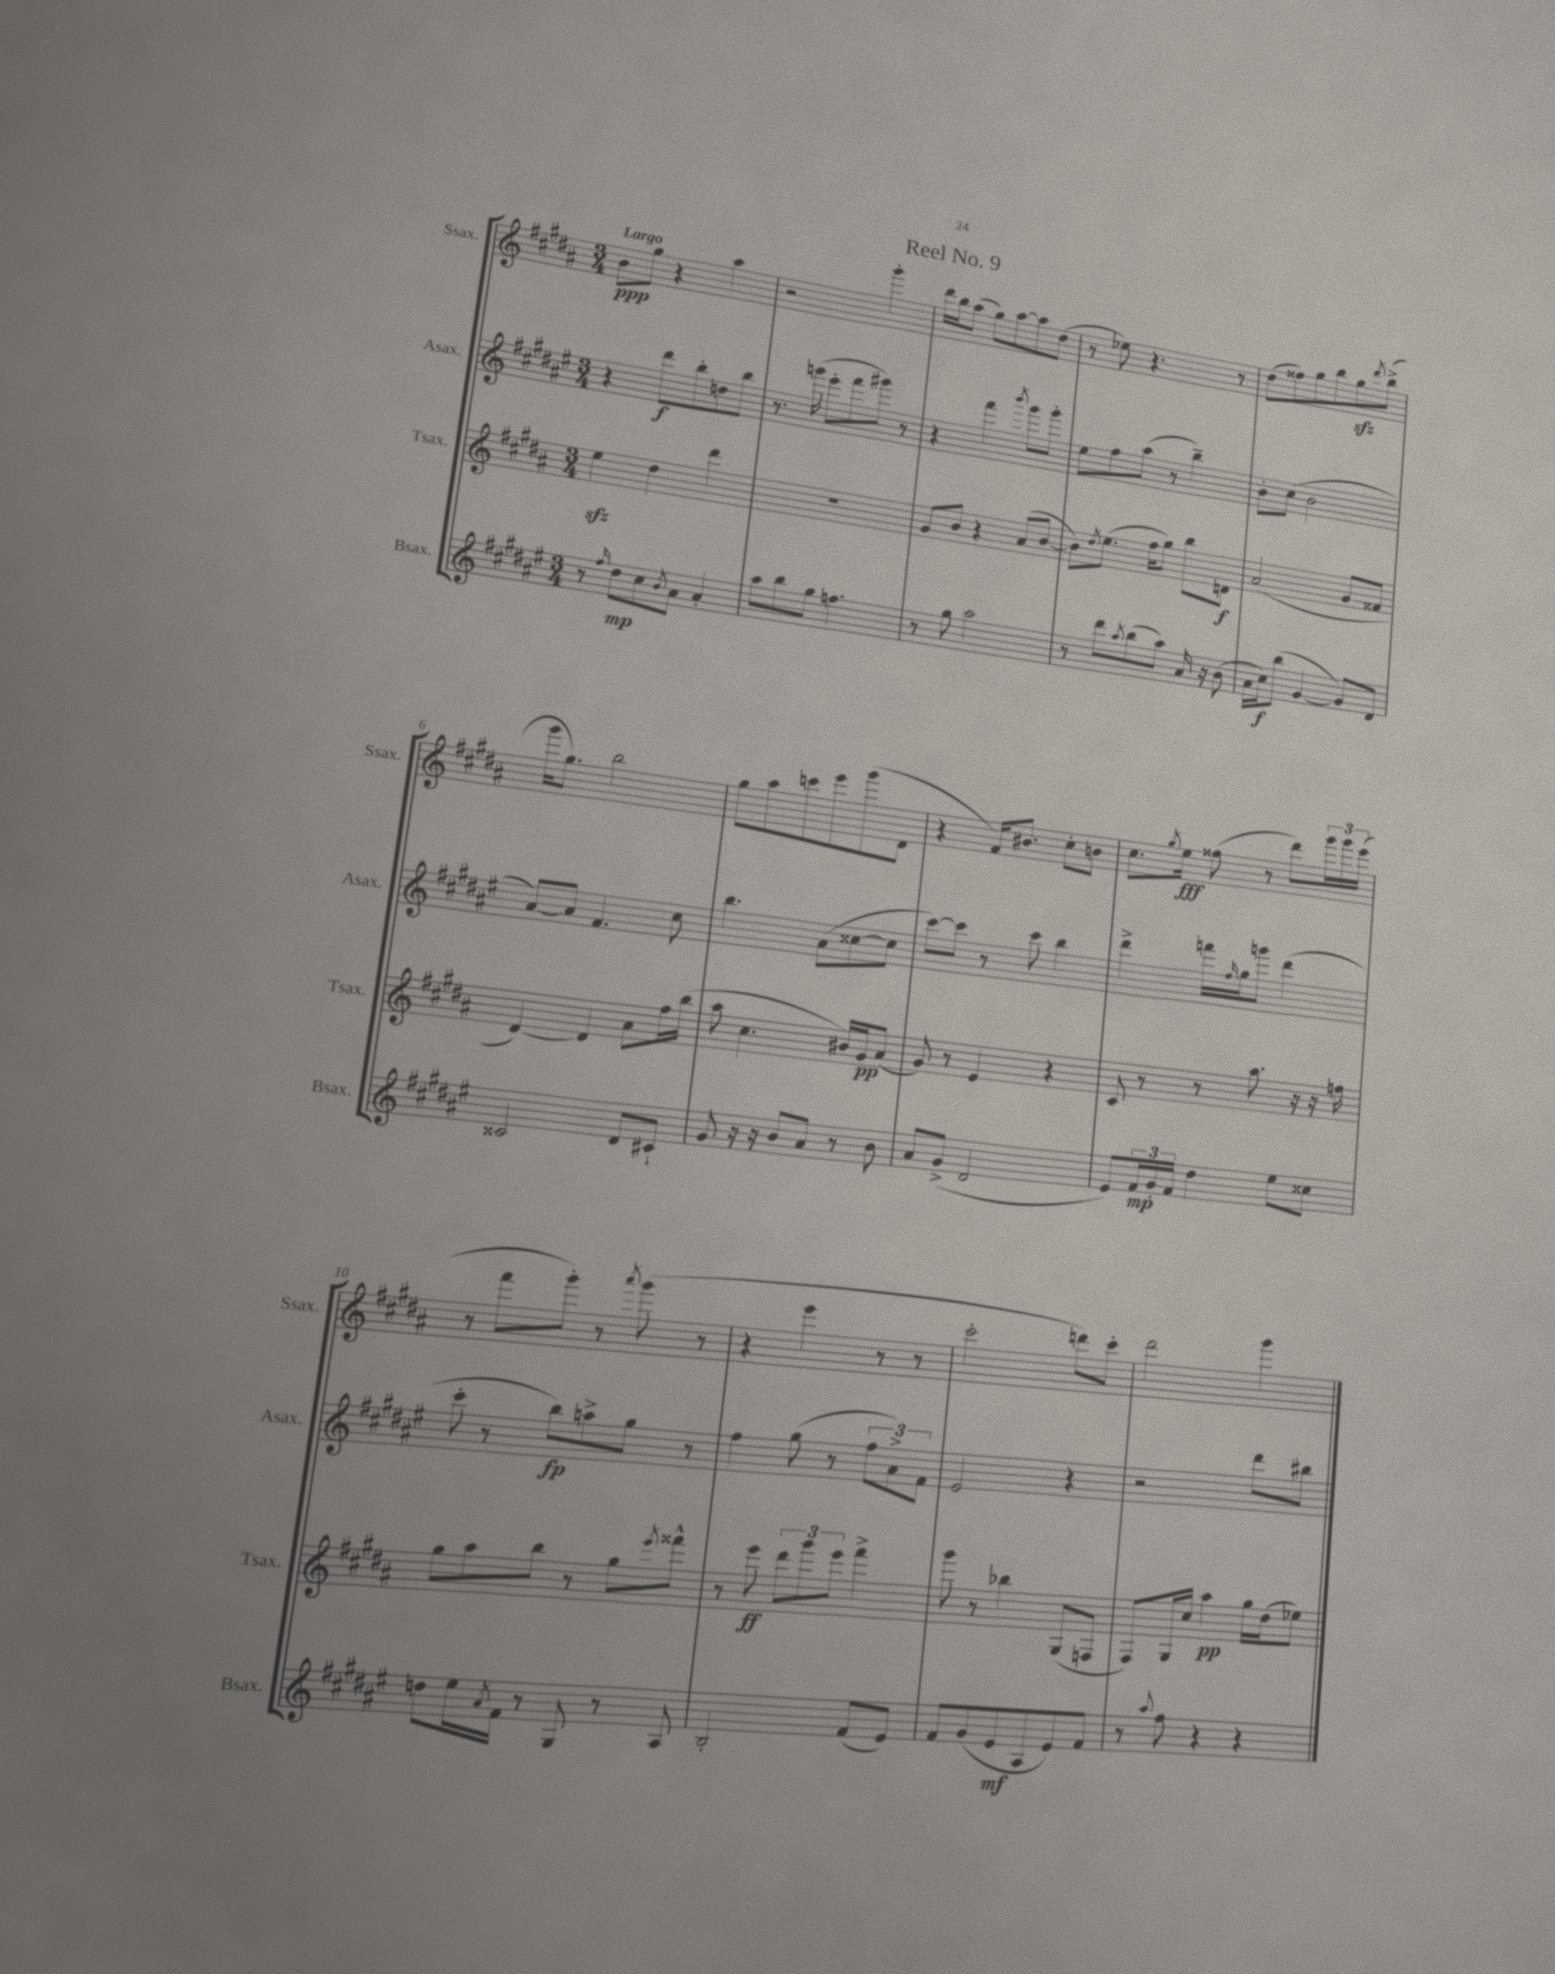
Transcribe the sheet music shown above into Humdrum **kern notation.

**kern	**dynam	**kern	**dynam	**kern	**dynam	**kern	**dynam
*part4	*part4	*part3	*part3	*part2	*part2	*part1	*part1
*staff4	*staff4	*staff3	*staff3	*staff2	*staff2	*staff1	*staff1
*I"Bsax.	*	*I"Tsax.	*	*I"Asax.	*	*I"Ssax.	*
*I'Bsax.	*	*I'Tsax.	*	*I'Asax.	*	*I'Ssax.	*
*clefG2	*	*clefG2	*	*clefG2	*	*clefG2	*
*k[f#c#g#d#a#e#]	*	*k[f#c#g#d#a#]	*	*k[f#c#g#d#a#e#]	*	*k[f#c#g#d#a#]	*
*M3/4	*	*M3/4	*	*M3/4	*	*M3/4	*
=1	=1	=1	=1	=1	=1	=1	=1
!	!	!	!	!	!	!LO:TX:a:B:t=Largo	!
8r	.	4eezz\	.	4r	.	8b\L	ppp
16qqff#/	.	.	.	.	.	.	.
8dd#\L	mp	.	.	.	.	8gg#\J	.
8cc#\	.	4dd#\	.	8ddd#\L	f	4r	.
8qb/	.	.	.	.	.	.	.
8a#\J	.	.	.	8bb'\	.	.	.
4a#'/	.	4ddd#\	.	8ddn\	.	4aa#\	.
.	.	.	.	8bb\J	.	.	.
=2	=2	=2	=2	=2	=2	=2	=2
8aa#\L	.	2.r	.	8.r	.	2r	.
8bb\	.	.	.	.	.	.	.
.	.	.	.	(16gggn\	.	.	.
8gg#\J	.	.	.	8eee#'\L	.	.	.
4.ffn\	.	.	.	8fff#\	.	.	.
.	.	.	.	8ggg#X\J)	.	4ggg#'\	.
.	.	.	.	8r	.	.	.
=3	=3	=3	=3	=3	=3	=3	=3
8r	.	8g#/L	.	4r	.	16ddd#\LL	.
.	.	.	.	.	.	16bb\J	.
8gg#\	.	8b/J	.	.	.	(8aa#\J	.
2aa#\	.	4r	.	4fff#\	.	8gg#\L)	.
.	.	.	.	.	.	[8aa#\	.
.	.	.	.	8qbbb/	.	.	.
.	.	(8a#/L	.	8ggg#\L	.	8aa#\]	.
.	.	[8b/J	.	8ggg#'\J	.	(8dd#\J	.
=4	=4	=4	=4	=4	=4	=4	=4
8r	.	8b\L])	.	8ee#\L	.	8r	.
.	.	8qdd#/	.	.	.	.	.
8ddd#\L	.	(8.ee\J	.	8ff#\	.	8ee-X\)	.
8qaa#/	.	.	.	.	.	.	.
(8bb\	.	.	.	(8aa#\J	.	4.r	.
.	.	16ff#\KL	.	.	.	.	.
8aa#\J)	.	8gg#\J)	.	8r	.	.	.
16a#/	.	8bb\L	.	4bb~\)	.	.	.
16r	.	.	.	.	.	.	.
(8b\	.	8dn\J	f	.	.	8r	.
=5	=5	=5	=5	=5	=5	=5	=5
16a#\LL	.	(2a#/	.	8b'\L	.	(8dd#\L	.
16cc#\J)	f	.	.	.	.	.	.
(8bb\J	.	.	.	(8cc#\J	.	8ff##X\)	.
[4g#/	.	.	.	2b\	.	8gg#\	.
.	.	.	.	.	.	8bb\	.
8g#/L])	.	8g#/L	.	.	.	8gg#zz\	.
.	.	.	.	.	.	8qddd#/	.
8d#/J	.	8f##X/J	.	.	.	(8bb^\J	.
!!LO:LB:g=z
=6	=6	=6	=6	=6	=6	=6	=6
2c##X/	.	[4d#/)	.	[8a#/L)	.	16ggg#\KL	.
.	.	.	.	.	.	8.gg#\J)	.
.	.	.	.	8a#/J]	.	.	.
.	.	4d#/]	.	4.f#/	.	2bb\	.
8d#/L	.	8a#\L	.	.	.	.	.
8c#X`/J	.	16ff#\L	.	8cc#\	.	.	.
.	.	(16bb\JJ	.	.	.	.	.
=7	=7	=7	=7	=7	=7	=7	=7
8g#/	.	8aa#\	.	4.bb\	.	8gg#\L	.
16r	.	4.cc#\	.	.	.	8aa#\	.
16r	.	.	.	.	.	.	.
8b/L	.	.	.	.	.	8cccn\	.
8a#/J	.	.	.	(8a#\L	.	8eee\	.
8r	.	16b#X/LL)	.	[8cc##X\	.	(8ggg#\	.
.	.	16g#/J	pp	.	.	.	.
8b\	.	(8a#/J	.	8cc##\J]	.	8d#\J	.
=8	=8	=8	=8	=8	=8	=8	=8
8a#/L	.	8g#/)	.	[8ccc#\L)	.	4r	.
(8g#^/J	.	8r	.	8ccc#\J]	.	.	.
2d#/	.	4e/	.	8r	.	16f#/KL)	.
.	.	.	.	.	.	8.b#X/J	.
.	.	.	.	8ccc#\	.	.	.
.	.	4r	.	4bb\	.	8cc#'\L	.
.	.	.	.	.	.	8bn\J	.
=9	=9	=9	=9	=9	=9	=9	=9
8e#/L)	.	8c#/	.	4ddd#^\	.	8.cc#\L	.
24f#/L	mp	8r	.	.	.	.	.
24g#'/	.	.	.	.	.	.	.
.	.	.	.	.	.	8qgg#/	.
.	.	.	.	.	.	16ee\Jk	fff
24f#/JJ	.	.	.	.	.	.	.
4dd#\	.	8r	.	16fffn\LL	.	(8ff##X\	.
.	.	.	.	16qqff#/	.	.	.
.	.	.	.	16gg#\J	.	.	.
.	.	8.aa#\	.	8gggn\J	.	8r	.
8ee#\L	.	.	.	(4ddd#\	.	8ddd#\L)	.
.	.	16r	.	.	.	.	.
8cc##X\J	.	16r	.	.	.	24ggg#\L	.
.	.	.	.	.	.	24ggg#\	.
.	.	16ffn\	.	.	.	.	.
.	.	.	.	.	.	(24eee\JJ	.
!!LO:LB:g=z
=10	=10	=10	=10	=10	=10	=10	=10
8ddn\L	.	8gg#\L	.	8ccc#'\	.	8r	.
16ee#\L	.	8aa#\	.	8r	.	8fff#\L	.
8qa#/	.	.	.	.	.	.	.
16f#\JJ	.	.	.	.	.	.	.
8r	.	8bb\J	.	8bb\L)	fp	8ggg#'\J)	.
8G#/	.	8r	.	8aan^\	.	8r	.
.	.	.	.	.	.	8qaaa#/	.
8r	.	8gg#\L	.	8gg#\J	.	(8ggg#\	.
.	.	8qeee/	.	.	.	.	.
8A#/	.	8fff##X^^\J	.	8r	.	8r	.
=11	=11	=11	=11	=11	=11	=11	=11
2B'/	.	8r	.	4ff#\	.	4r	.
.	.	8eee\	ff	.	.	.	.
.	.	12ddd#\L	.	(8gg#\	.	4eee\	.
.	.	12ggg#\	.	.	.	.	.
.	.	.	.	8r	.	.	.
.	.	12eee\J	.	.	.	.	.
(8f#/L	.	4fff#^\	.	12ff#\L	.	8r	.
.	.	.	.	12a#^\)	.	.	.
8e#/J)	.	.	.	.	.	8r	.
.	.	.	.	12f#\J	.	.	.
=12	=12	=12	=12	=12	=12	=12	=12
8f#/L	.	8ggg#\	.	2e#/	.	2ccc#'\	.
(8g#/	.	8r	.	.	.	.	.
8e#/	mf	4bb-X\	.	.	.	.	.
8A#/	.	.	.	.	.	.	.
8e#/)	.	(8G#/L	.	4r	.	8dddn\L)	.
8f#/J	.	8Fn/J	.	.	.	8ccc#'\J	.
=13	=13	=13	=13	=13	=13	=13	=13
8r	.	8F#/L)	.	2r	.	2ddd#\	.
8qqaa#/	.	.	.	.	.	.	.
8ff#\	.	16G#/L	.	.	.	.	.
.	.	16cc#/JJ	.	.	.	.	.
4r	.	4aa#\	pp	.	.	.	.
4r	.	16gg#\LL	.	8ddd#\L	.	4ggg#\	.
.	.	(16dd#\J	.	.	.	.	.
.	.	8ee-X\J)	.	8bb#X\J	.	.	.
==	==	==	==	==	==	==	==
*-	*-	*-	*-	*-	*-	*-	*-
